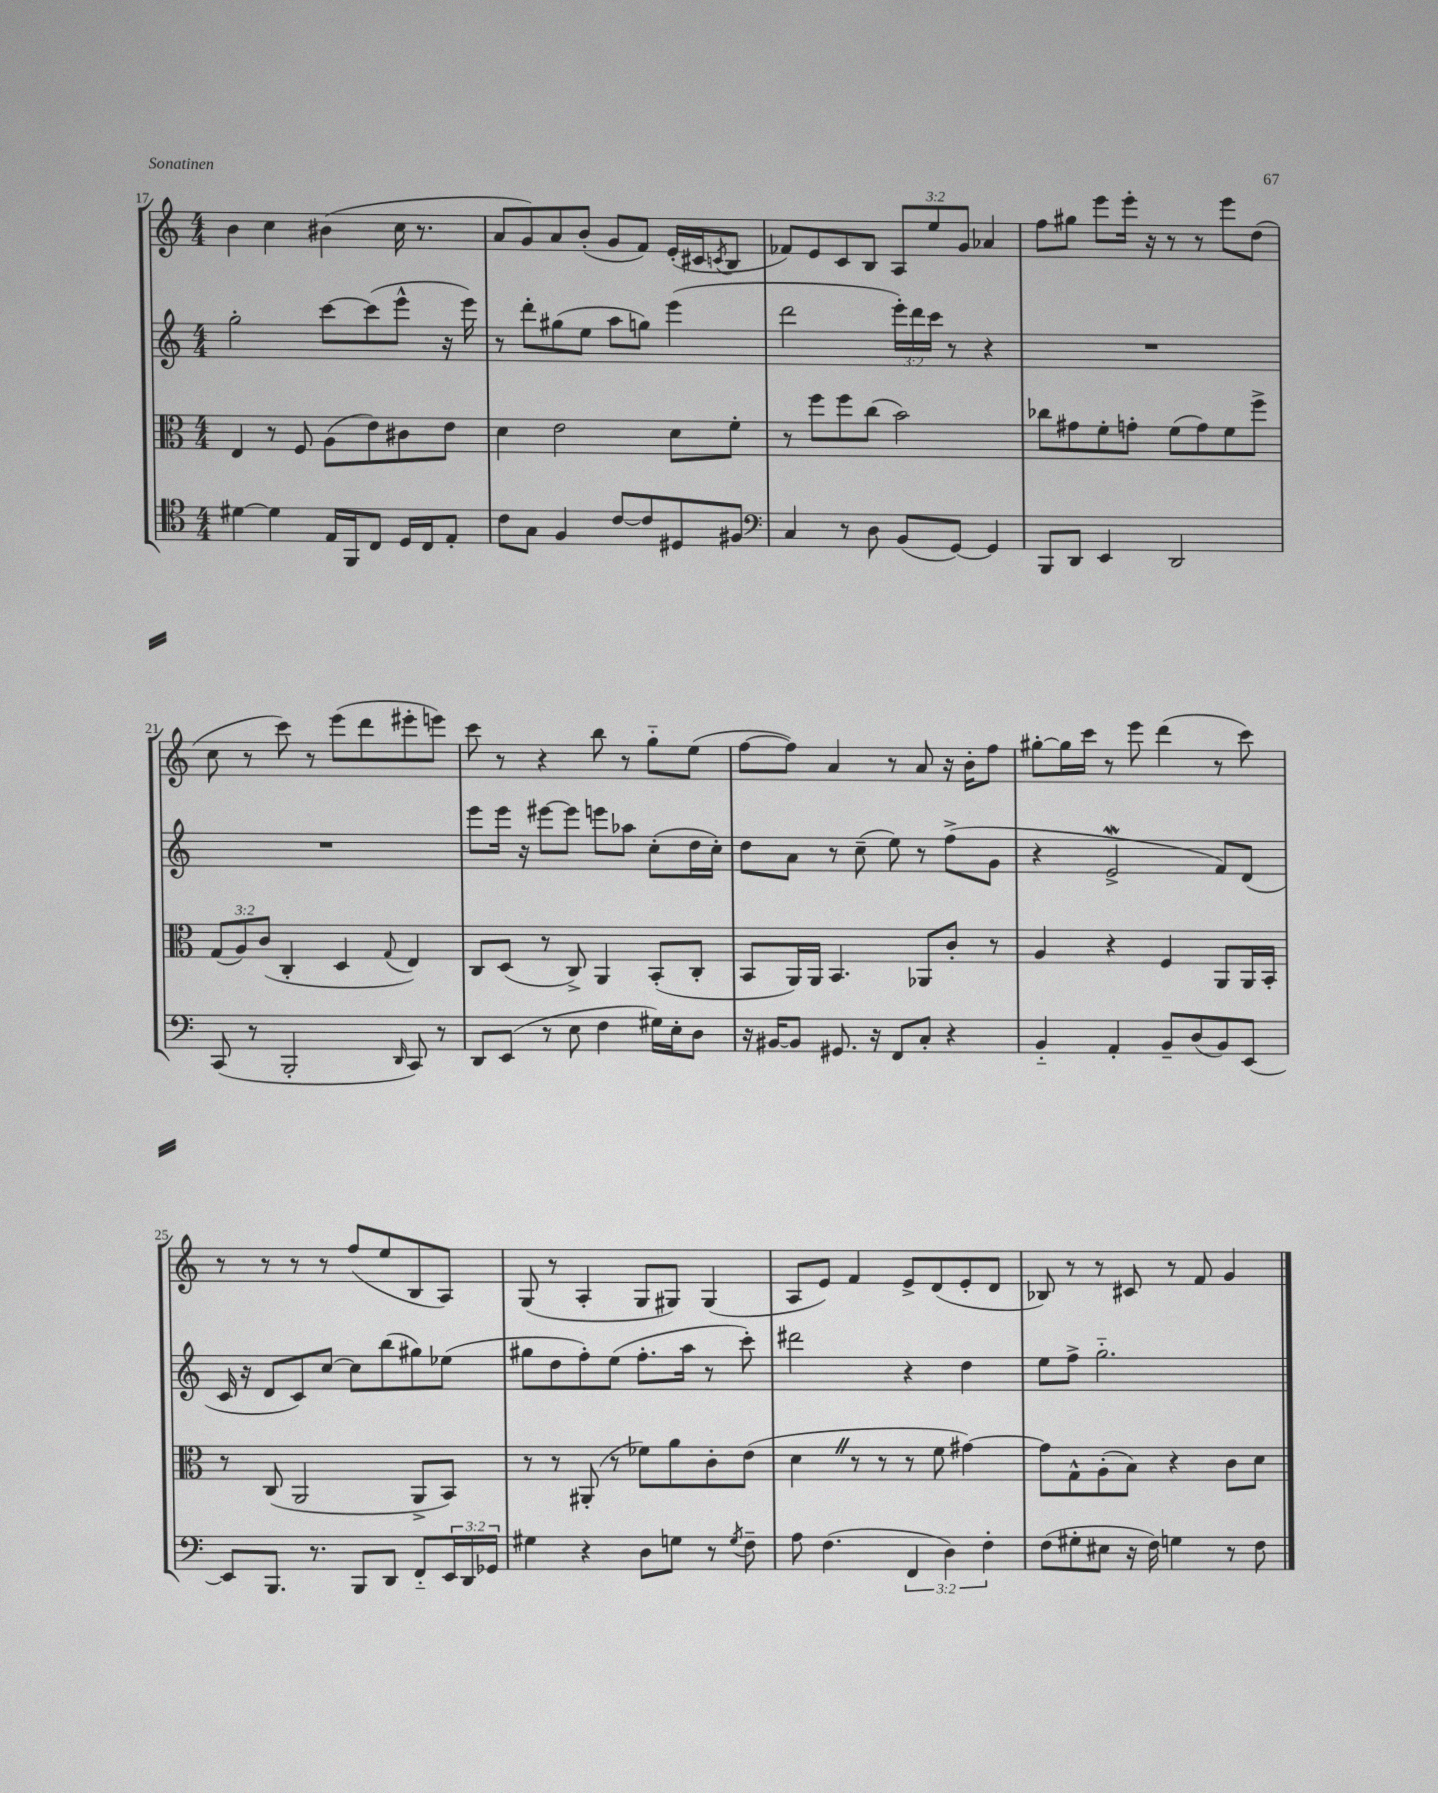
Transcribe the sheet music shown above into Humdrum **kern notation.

**kern	**kern	**kern	**kern
*staff4	*staff3	*staff2	*staff1
*clefC4	*clefC3	*clefG2	*clefG2
*k[]	*k[]	*k[]	*k[]
*M4/4	*M4/4	*M4/4	*M4/4
[4d#\	4E/	2gg'\	4b\
4d#\]	8r	.	4cc\
.	8F/	.	.
16E/LL	(8A\L	[8ccc\L	(4b#\
16FF/J	.	.	.
8C/J	8e\)	(8ccc\]	.
16D/LL	8c#\	8eee^^\J	16cc\
16C/J	.	.	8.r
8E'/J	8e\J	16r	.
.	.	16eee\)	.
=	=	=	=
8c\L	4d\	8r	8a/L
8G\J	.	8ddd'\L	8g/)
4F/	2e\	(8gg#\	8a/
.	.	8ee\J	(8b'/J
[8c/L	.	8aa\L	8g/L
8c/]	.	8gg\J)	8f/J)
8D#/	8d\L	(4eee\	(16e'/LL
.	.	.	16c#/J
.	.	.	8qc/
8F#/J	8f'\J	.	8B/J
=	=	=	=
*clefF4	*	*	*
4C/	8r	2ddd\	8f-/L)
.	8ff\L	.	8e/
8r	8ff\	.	8c/
8D\	(8cc\J	.	8B/J
(8BB/L	2b\)	24eee'\LL)	12A/L
.	.	24ddd\	.
.	.	24ccc\JJ	12ee/
[8GG/J)	.	8r	.
.	.	.	12g/J
4GG/]	.	4r	4a-/
=	=	=	=
8BBB/L	8cc-\L	1r	8ff\L
8DD/J	8g#\	.	8gg#\J
4EE/	8f'\	.	8eee\L
.	8g'\J	.	16eee'\Jk
.	.	.	16r
2DD/	(8f\L	.	8r
.	8g\)	.	8r
.	8f\	.	8eee\L
.	8ff^\J	.	(8dd\J
=	=	=	=
(8CC/	(12G/L	1r	8cc\
.	12A/)	.	.
8r	.	.	8r
.	(12c/J	.	.
2BBB'/	4C'/	.	8ccc\)
.	.	.	8r
.	4D/	.	(8eee\L
.	.	.	8ddd\
16qqDD/	8qqG/	.	.
8CC/)	4E/)	.	8eee#'\
8r	.	.	8eee\J)
=	=	=	=
8DD/L	8C/L	8eee\L	8ccc\
(8EE/J	(8D/J	16eee\Jk	8r
.	.	16r	.
8r	8r	[8eee#\L	4r
8E\	8C^/)	8eee#\]J	.
4F\	4AA/	8eee\L	8bb\
.	.	8aa-\J	8r
16G#\LL)	(8BB'/L	(8cc'\L	8gg'~\L
16E'\J	.	.	.
8D\J	8C'/J	16dd\L	(8ee\J
.	.	16cc'\JJ)	.
=	=	=	=
16r	8BB/L	8dd\L	[8ff\L
[16BB#/LK	.	.	.
8BB#/]J	16AA/L)	8a\J	8ff\]J)
.	16AA/JJ	.	.
8.GG#/	4.BB/	8r	4a/
.	.	(8cc~\	.
16r	.	.	.
8FF/L	.	8ee\)	8r
8C'/J	8AA-/L	8r	8a/
4r	8c'/J	(8ff^\L	16r
.	.	.	16b'\LK
.	8r	8g\J	8ff\J
=	=	=	=
4BB'~/	4A/	4r	[8gg#'\L
.	.	.	16gg#\]L
.	.	.	16ccc\JJ
4AA'/	4r	2e^/	8r
.	.	.	8eee\
8BB~/L	4F/	.	(4ddd\
(8D/	.	.	.
8BB/)	8AA/L	8f/L)	8r
[8EE/J	16AA/L	(8d/J	8ccc\)
.	16BB'/JJ	.	.
=	=	=	=
8EE/]L	8r	16c/	8r
.	.	16r	.
8.BBB/J	(8C/	8d/L	8r
.	2AA/	8c/)	8r
8.r	.	.	.
.	.	[8cc/J	8r
8BBB/L	.	8cc\]L	(8ff/L
8DD/J	.	(8bb\	8ee/
8FF'~/L	8AA^/L	8gg#\)	8B/
24EE/L	8BB/J)	(8ee-\J	8A/J)
24DD/	.	.	.
24GG-/JJ	.	.	.
=	=	=	=
4G#\	8r	8gg#\L	(8G/
.	8r	8dd\	8r
4r	(8AA#'/	8ff'\)	4A'/
.	8r	(8ee\J	.
8D\L	8f-\L)	8.ff'\L	8G/L
8G\J	8a\	.	8G#/J)
.	.	16aa\Jk	.
8r	8c'\	8r	(4G#/
8qG/	.	.	.
8F~\	(8e\J	8ccc'\)	.
=	=	=	=
8A\	4d\	2ddd#\	8A/L
(4.F\	.	.	8e/J)
.	8r	.	4f/
.	8r	.	.
6FF/	8r	4r	8e^/L
.	8f\	.	(8d/
6D\)	.	.	.
.	[4g#\)	4dd\	8e'/
6F'\	.	.	.
.	.	.	8d/J
=	=	=	=
(8F\L	8g#\]L	8ee\L	8B-/)
8G#'\	8G^^\	8ff^\J	8r
8E#\J	(8A'\	2.gg'~\	8r
16r	8B\J)	.	8c#/
16F\)	.	.	.
4G\	4r	.	8r
.	.	.	8f/
8r	8c\L	.	4g/
8F\	8d\J	.	.
==	==	==	==
*-	*-	*-	*-
